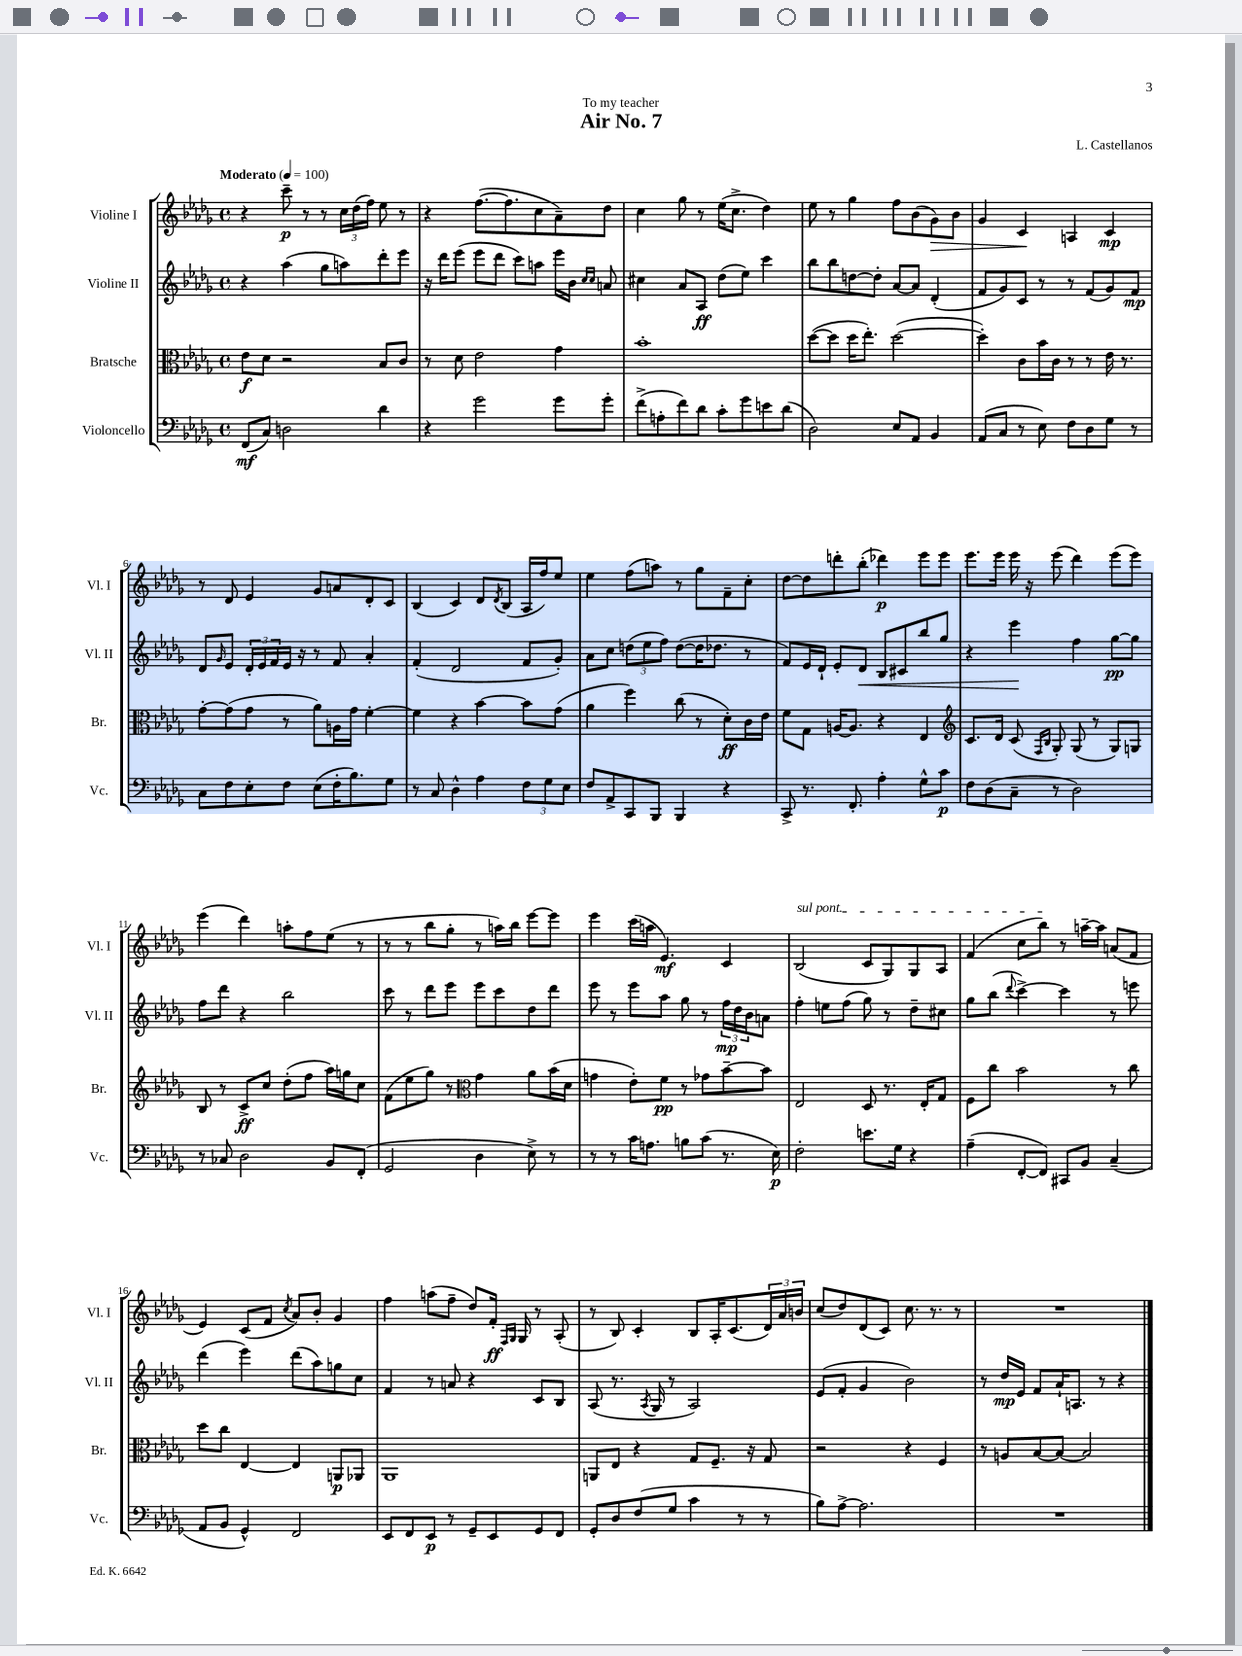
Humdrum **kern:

**kern	**dynam	**kern	**dynam	**kern	**dynam	**kern	**dynam
*part4	*part4	*part3	*part3	*part2	*part2	*part1	*part1
*staff4	*staff4	*staff3	*staff3	*staff2	*staff2	*staff1	*staff1
*I"Violoncello	*	*I"Bratsche	*	*I"Violine II	*	*I"Violine I	*
*I'Vc.	*	*I'Br.	*	*I'Vl. II	*	*I'Vl. I	*
*clefF4	*	*clefC3	*	*clefG2	*	*clefG2	*
*k[b-e-a-d-g-]	*	*k[b-e-a-d-g-]	*	*k[b-e-a-d-g-]	*	*k[b-e-a-d-g-]	*
*M4/4	*	*M4/4	*	*M4/4	*	*M4/4	*
*met(c)	*	*met(c)	*	*met(c)	*	*met(c)	*
*MM100	*	*MM100	*	*MM100	*	*MM100	*
=1	=1	=1	=1	=1	=1	=1	=1
!	!	!	!	!	!	!LO:TX:a:B:t=Moderato	!
(8FF/L	mf	8e-\L	f	4r	.	4r	.
8C/J)	.	8d-\J	.	.	.	.	.
2Dn\	.	2r	.	(4aa-\	.	8ccc~\	p
.	.	.	.	.	.	8r	.
.	.	.	.	8gg-\L	.	8r	.
.	.	.	.	8aan\)	.	24cc\LL	.
.	.	.	.	.	.	(24dd-\	.
.	.	.	.	.	.	24ff\JJ)	.
4d-\	.	8B-/L	.	8ddd-'\	.	8ee-\	.
.	.	8c/J	.	8eee-\J	.	8r	.
=2	=2	=2	=2	=2	=2	=2	=2
4r	.	8r	.	16r	.	4r	.
.	.	.	.	16ddd-\KL	.	.	.
.	.	8d-\	.	(8eee-\J	.	.	.
2g-\	.	2e-\	.	8eee-\L	.	([8.ff\L	.
.	.	.	.	8ddd-\J	.	.	.
.	.	.	.	.	.	8.ff\]	.
.	.	.	.	8ccc\L)	.	.	.
.	.	.	.	8aan\J	.	8cc\	.
8g-\L	.	4g-\	.	16eee-\LL	.	8a-~\)	.
.	.	.	.	16b-\JJ	.	.	.
.	.	.	.	16qqcc/LL	.	.	.
.	.	.	.	16qqcc/JJ	.	.	.
8g-'\J	.	.	.	8an/	.	8dd-\J	.
=3	=3	=3	=3	=3	=3	=3	=3
(8f^\L	.	1b-'	.	4cc#X\	.	4cc\	.
8An'\	.	.	.	.	.	.	.
8f\)	.	.	.	8a-/L	.	8gg-\	.
8d-\J	.	.	.	8A-/J	ff	8r	.
8c'\L	.	.	.	(8dd-\L	.	(16ee-\KL	.
.	.	.	.	.	.	8.cc^\J	.
8g-\	.	.	.	8ee-\J)	.	.	.
8en\	.	.	.	4ccc\	.	4dd-\)	.
(8d-\J	.	.	.	.	.	.	.
=4	=4	=4	=4	=4	=4	=4	=4
2D-\)	.	([8dd-\L	.	8bb-\L	.	8ee-\	.
.	.	8dd-\J]	.	8bb-\	.	8r	.
.	.	16dd-\KL	.	[8ddn\	.	4gg-\	.
.	.	8.ee-'\J)	.	.	.	.	.
.	.	.	.	8dd'\J]	.	.	.
8E-/L	.	([2dd-\	.	[8a-/L	.	8ff\L	.
8AA-/J	.	.	.	8a-/J]	.	(8b-\	.
!	!	!	!	!	!	!	!LO:HP:b
4BB-/	.	.	.	(4d-'/	.	8g-\)	>
.	.	.	.	.	.	8b-\J	.
=5	=5	=5	=5	=5	=5	=5	=5
(8AA-/L	.	4dd-'\])	.	8f/L	.	4g-/	.
8C/J	.	.	.	8g-/)	.	.	.
8r	.	8c\L	.	8c/J	.	4c/	.
8E-\)	.	16b-\L	.	8r	.	.	.
.	.	16c\JJ	.	.	.	.	.
8F\L	.	8r	.	8r	.	4An/	]
8D-\	.	8r	.	(8f/L	.	.	.
8G-\J	.	16e-\	.	8g-/)	.	4c/	mp
.	.	8.r	.	.	.	.	.
8r	.	.	.	8f/J	mp	.	.
!!LO:LB:g=z
=6	=6	=6	=6	=6	=6	=6	=6
8C\L	.	[8g-'\L	.	8d-/L	.	8r	.
.	.	.	.	16qqg-/	.	.	.
8F\	.	(8g-\]	.	8e-/J	.	8d-/	.
8E-'\	.	8g-\J	.	24d-'/LL	.	4e-/	.
.	.	.	.	24e-/	.	.	.
.	.	.	.	24f/	.	.	.
8F\J	.	8r	.	16e-/JJ	.	.	.
.	.	.	.	16r	.	.	.
(8E-\L	.	8a-\L)	.	8r	.	8g-/L	.
16F'\K	.	16An\L	.	8f/	.	8an/	.
8.B-\)	.	16g-\JJ	.	.	.	.	.
.	.	[4f'\	.	4a-'/	.	8d-'/	.
8G-\J	.	.	.	.	.	8c/J	.
=7	=7	=7	=7	=7	=7	=7	=7
8r	.	4f\]	.	(4f'/	.	(4B-/	.
8C/	.	.	.	.	.	.	.
4D-^^\	.	4r	.	2d-/	.	4c/)	.
4A-\	.	[4b-\	.	.	.	8d-/L	.
.	.	.	.	.	.	8qd-/	.
.	.	.	.	.	.	(8B-/J	.
12F\L	.	8b-\L]	.	8f/L	.	16A-/LL	.
.	.	.	.	.	.	16ff/J)	.
12G-\	.	.	.	.	.	.	.
.	.	(8g-\J	.	8g-'/J)	.	8ee-/J	.
12E-\J	.	.	.	.	.	.	.
=8	=8	=8	=8	=8	=8	=8	=8
8F/L	.	4a-\	.	8a-\L	.	4ee-\	.
8AA-^/	.	.	.	8cc\J	.	.	.
8CC/	.	4ff\)	.	(12ddn\L	.	(8ff\L	.
.	.	.	.	12ee-\	.	.	.
8BBB-/J	.	.	.	.	.	8aan\J)	.
.	.	.	.	12ff\J)	.	.	.
4BBB-/	.	(8cc\	.	([8dd\L	.	8r	.
.	.	8r	.	16dd\K]	.	8gg-\L	.
.	.	.	.	8.dd-X\J	.	.	.
4r	.	8d-'\L)	ff	.	.	8f~\	.
.	.	16c\L	.	8r	.	8cc'\J	.
.	.	16e-\JJ	.	.	.	.	.
=9	=9	=9	=9	=9	=9	=9	=9
8CC^/	.	8f\L	.	8f/L)	.	[8dd-\L	.
8.r	.	8G-\J	.	16e-/L	.	8dd-\]	.
.	.	.	.	16d-`/JJ	.	.	.
.	.	[16An/KL	.	8e-'/L	.	8dddn'\	.
8.FF'/	.	8.A/J]	.	.	.	.	.
!	!	!	!	!	!LO:HP:b	!	!
.	.	.	.	8d-/J	<	(8bb-'\J	.
4A-'\	.	4r	.	8B-/L	.	4ddd-X\)	p
.	.	.	.	8c#X/	.	.	.
8G-^^\L	.	4E-/	.	8bb-/	.	8eee-\L	.
8c\J	p	.	.	8gg-/J	.	8eee-\J	.
=10	=10	=10	=10	=10	=10	=10	=10
*	*	*clefG2	*	*	*	*	*
8F\L	.	8.c/L	.	4r	.	8.eee-\L	.
(8D-\	.	.	.	.	.	.	.
.	.	16d-/Jk	.	.	.	16eee-\Jk	.
8C~\J	.	(8c/	.	4eee-\	.	16eee-\	.
.	.	.	.	.	.	16r	.
.	.	16qqF/LL	.	.	.	.	.
.	.	16qqB-/JJ	.	.	.	.	.
8r	.	8G-'/)	.	.	.	(8eee-\	.
2D-\)	.	(8G-/	.	4ff\	[	4ddd-\)	.
.	.	8r	.	.	.	.	.
.	.	8G-/L)	.	[8gg-\L	pp	(8eee-\L	.
.	.	8Gn/J	.	8gg-\J]	.	8eee-\J)	.
!!LO:LB:g=z
=11	=11	=11	=11	=11	=11	=11	=11
8r	.	8B-/	.	8ff\L	.	(4eee-\	.
8C-X/	.	8r	.	8ddd-\J	.	.	.
2D-\	.	8c^/L	ff	4r	.	4ddd-\)	.
.	.	8cc/J	.	.	.	.	.
.	.	(8dd-'\L	.	2bb-\	.	8aan'\L	.
.	.	8ff\J	.	.	.	8ff\	.
8BB-/L	.	16aa-\LL)	.	.	.	(8ee-\J	.
.	.	16ggn\J	.	.	.	.	.
(8FF'/J	.	8cc\J	.	.	.	8r	.
=12	=12	=12	=12	=12	=12	=12	=12
2GG-/	.	(8f\L	.	8ccc\	.	8r	.
.	.	8ee-\	.	8r	.	8r	.
.	.	8gg-\J)	.	8ddd-\L	.	8bb-\L	.
.	.	8r	.	8eee-\J	.	8gg-'\J	.
*	*	*clefC3	*	*	*	*	*
4D-\	.	4g-\	.	8eee-\L	.	8r	.
.	.	.	.	8ccc\	.	16aan\LL)	.
.	.	.	.	.	.	16bb-\JJ	.
8E-^\)	.	8a-\L	.	8dd-\	.	[8eee-\L	.
8r	.	(16b-\L	.	8ddd-\J	.	8eee-\J]	.
.	.	16d-\JJ	.	.	.	.	.
=13	=13	=13	=13	=13	=13	=13	=13
8r	.	4gn\	.	8eee-\	.	4eee-\	.
8r	.	.	.	8r	.	.	.
16c\KL	.	8e-'\L)	.	8eee-\L	.	(16ccc\LL	.
8.An\J	.	.	.	.	.	16aan\JJ	.
.	.	8f\J	pp	8aa-\J	.	4.e-/)	mf
8Bn\L	.	8r	.	8gg-\	.	.	.
(8c\J	.	8g-X\L	.	8r	.	.	.
8.r	.	[8b-~\	.	24ff\LL	mp	4c/	.
.	.	.	.	24dd-\	.	.	.
.	.	.	.	24b-\J	.	.	.
.	.	8b-\J]	.	8an\J	.	.	.
16E-\)	p	.	.	.	.	.	.
=14	=14	=14	=14	=14	=14	=14	=14
!	!	!	!	!	!	!LO:TX:a:i:t=sul pont.	!
2F'\	.	2E-/	.	4ff'\	.	(2B-/	.
.	.	.	.	8een\L	.	.	.
.	.	.	.	(8ff\J	.	.	.
8.en\L	.	8D-/	.	8gg-\)	.	8c/L	.
.	.	8.r	.	8r	.	8G-/)	.
16G-\Jk	.	.	.	.	.	.	.
4r	.	.	.	8dd-~\L	.	8G-/	.
.	.	16E-'/KL	.	.	.	.	.
.	.	8G-/J	.	8cc#X\J	.	8A-/J	.
=15	=15	=15	=15	=15	=15	=15	=15
(4A-~\	.	8F\L	.	8gg-\L	.	(4f/	.
.	.	8cc\J	.	(8bb-\J	.	.	.
.	.	.	.	8qqddd-/	.	.	.
[8FF'/L	.	2b-\	.	[4ccc^\)	.	8cc\L	.
8FF/J])	.	.	.	.	.	8bb-\J)	.
8CC#X/L	.	.	.	4ccc\]	.	8r	.
8BB-/J	.	.	.	.	.	[16aan~\LL	.
.	.	.	.	.	.	16aa\JJ]	.
(4C~/	.	8r	.	8r	.	(8an/L	.
.	.	8cc\	.	8eeen\	.	8f/J	.
!!LO:LB:g=z
=16	=16	=16	=16	=16	=16	=16	=16
8AA-/L	.	8dd-\L	.	(4ddd-\	.	4e-/)	.
8BB-/J	.	8cc\J	.	.	.	.	.
4GG-^^/)	.	[4E-/	.	4eee-\)	.	(8c/L	.
.	.	.	.	.	.	8f/J	.
.	.	.	.	.	.	8qcc/	.
2FF/	.	4E-/]	.	(8ddd-\L	.	8a-/L)	.
.	.	.	.	8aa-\)	.	8b-'/J	.
.	.	8AAn/L	p	8ggn\	.	4g-/	.
.	.	8AA-X/J	.	8cc\J	.	.	.
=17	=17	=17	=17	=17	=17	=17	=17
8EE-/L	.	1AA-	.	4f/	.	4ff\	.
8FF/	.	.	.	.	.	.	.
8EE-/J	p	.	.	8r	.	(8aan\L	.
8r	.	.	.	8an/	.	8ff~\J	.
8GG-~/L	.	.	.	4r	.	8dd-/L)	.
8EE-/	.	.	.	.	.	16f'/Jk	ff
.	.	.	.	.	.	16qqF/LL	.
.	.	.	.	.	.	16qqG-/JJ	.
.	.	.	.	.	.	16G-/	.
8GG-/	.	.	.	8c/L	.	8r	.
8FF/J	.	.	.	8B-/J	.	(8A-'/	.
=18	=18	=18	=18	=18	=18	=18	=18
8GG-'/L	.	8AAn/L	.	(8A-/	.	8r	.
8D-/	.	8E-/J	.	8.r	.	8B-/)	.
(8F/	.	4r	.	.	.	4c'/	.
.	.	.	.	8qA-/	.	.	.
.	.	.	.	16G-/	.	.	.
8G-/J	.	.	.	8r	.	.	.
4c\	.	8G-/L	.	2A-/)	.	8B-/L	.
.	.	8.F~/J	.	.	.	16A-'/K	.
.	.	.	.	.	.	(8.c/	.
8r	.	.	.	.	.	.	.
.	.	16r	.	.	.	.	.
8r	.	8G-/	.	.	.	24d-/L)	.
.	.	.	.	.	.	24a-/	.
.	.	.	.	.	.	24bn/JJ	.
=19	=19	=19	=19	=19	=19	=19	=19
8B-\L)	.	2r	.	(8e-/L	.	(8cc/L	.
[8A-^\J	.	.	.	8f'/J	.	8dd-/)	.
2.A-\]	.	.	.	4g-/	.	(8d-/	.
.	.	.	.	.	.	8c/J)	.
.	.	4r	.	2b-\)	.	8.cc\	.
.	.	.	.	.	.	8.r	.
.	.	4F/	.	.	.	.	.
.	.	.	.	.	.	8r	.
=20	=20	=20	=20	=20	=20	=20	=20
1r	.	8r	.	8r	.	1r	.
.	.	8An/L	.	16dd-/LL	mp	.	.
.	.	.	.	16e-/JJ	.	.	.
.	.	[8B-/	.	8f/L	.	.	.
.	.	8B-/J_	.	16a-`/K	.	.	.
.	.	.	.	8.An/J	.	.	.
.	.	2B-/]	.	.	.	.	.
.	.	.	.	8r	.	.	.
.	.	.	.	4r	.	.	.
==	==	==	==	==	==	==	==
*-	*-	*-	*-	*-	*-	*-	*-
